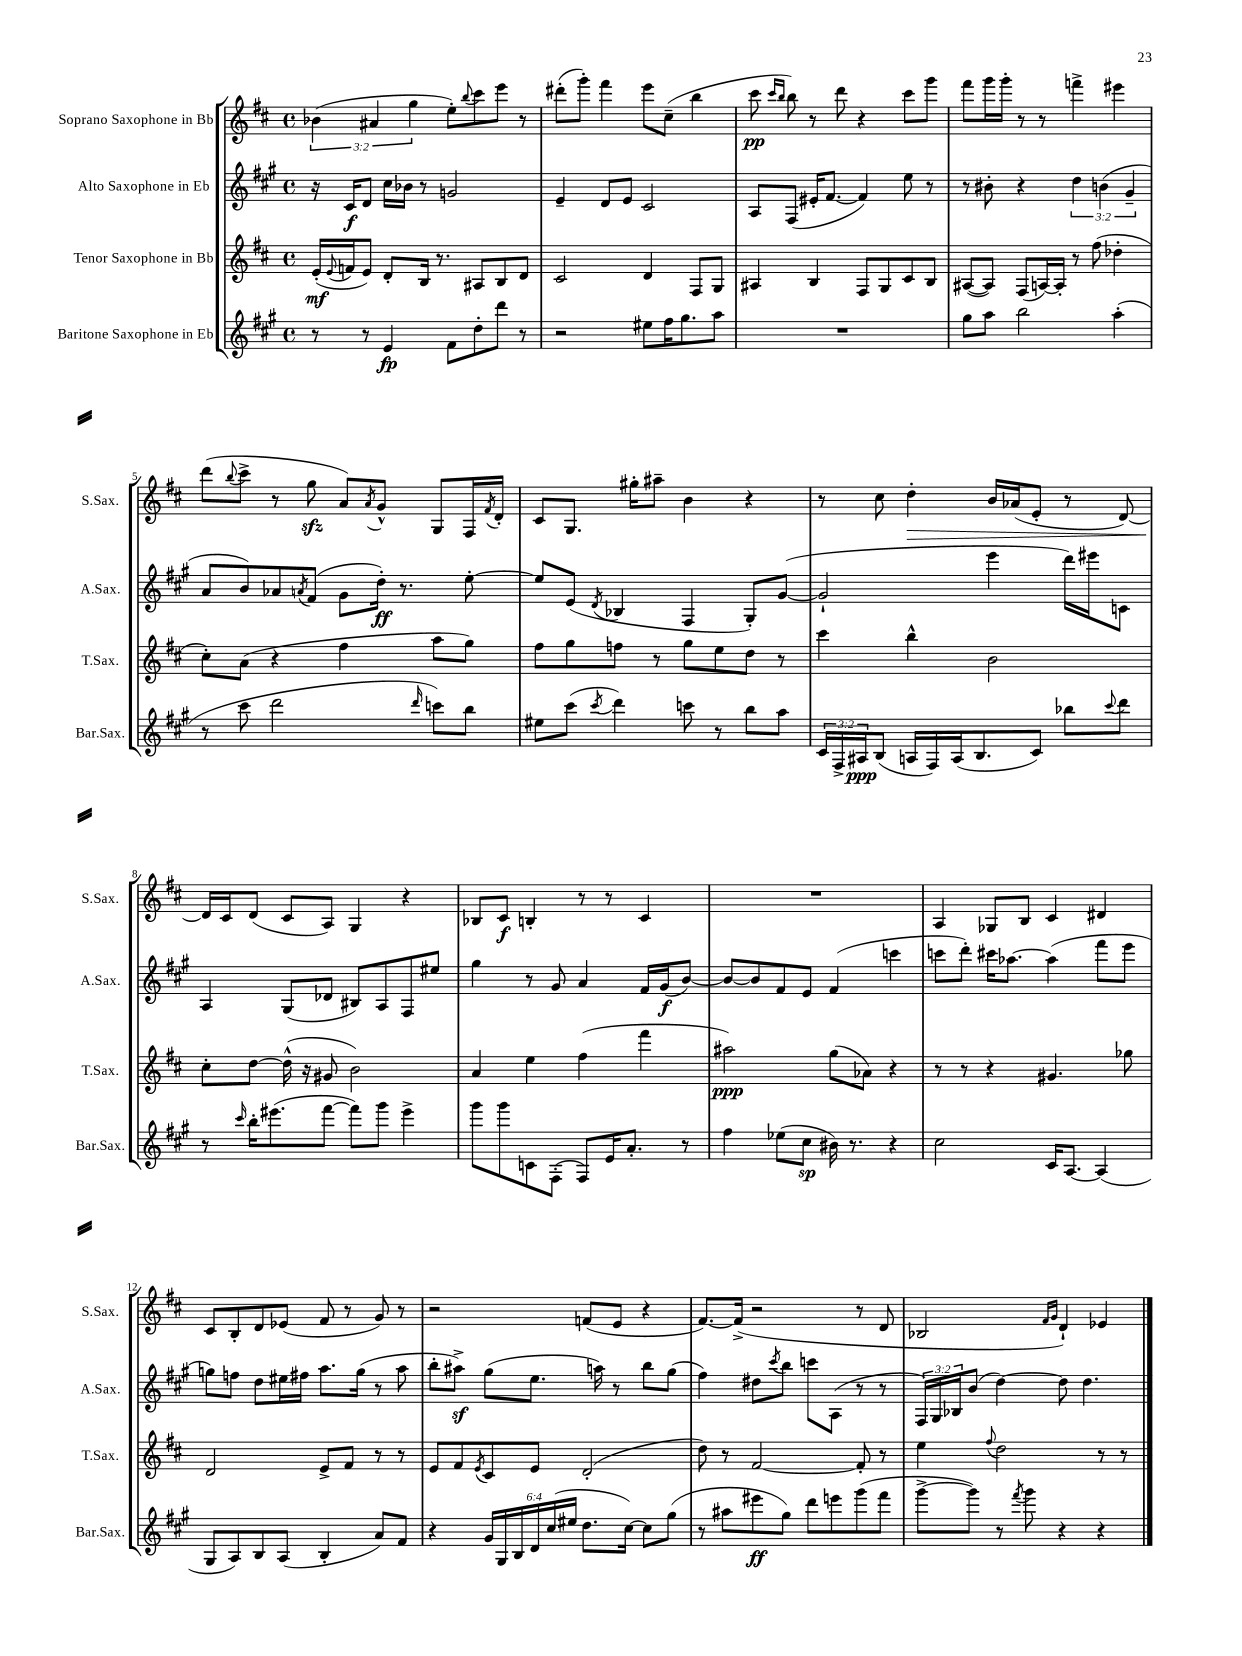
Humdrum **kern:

**kern	**kern	**kern	**kern
*staff4	*staff3	*staff2	*staff1
*clefG2	*clefG2	*clefG2	*clefG2
*k[f#c#g#]	*k[f#c#]	*k[f#c#g#]	*k[f#c#]
*M4/4	*M4/4	*M4/4	*M4/4
*met(c)	*met(c)	*met(c)	*met(c)
8r	(16e'	16r	(6b-
.	8qqe	.	.
.	16f	16c#	.
8r	8e)	8d	.
.	.	.	6a#
4e	8d'	16cc#	.
.	.	16b-	.
.	.	.	6gg
.	16B	8r	.
.	8.r	.	.
8f#	.	2g	8ee')
.	.	.	8qqbb
8dd'	8A#	.	8ccc#
8ddd	8B	.	8eee
8r	8d	.	8r
=	=	=	=
2r	2c#	4e~	(8ddd#'
.	.	.	8ggg')
.	.	8d	4fff#
.	.	8e	.
8ee#	4d	2c#	8eee
16ff#	.	.	(8cc#~
8.gg#	.	.	.
.	8F#	.	4bb
8aa	8G	.	.
=	=	=	=
1r	4A#	8A	8ccc#
.	.	.	16qqccc#
.	.	.	16qqbb
.	.	(8F#	8bb)
.	4B	16e#'	8r
.	.	[8.f#	.
.	.	.	8ddd
.	8F#	4f#])	4r
.	8G	.	.
.	8c#	8ee	8ccc#
.	8B	8r	8ggg
=	=	=	=
8gg#	([8A#	8r	8fff#
8aa	8A#])	8b#'	16ggg
.	.	.	16ggg'
2bb	(8F#	4r	8r
.	[16A)	.	8r
.	16A']	.	.
.	8r	6dd	4fff^
.	(8ff#	.	.
.	.	(6b	.
(4aa'	4dd-'	.	4eee#
.	.	6g#~	.
=	=	=	=
8r	8cc#')	8a	(8ddd
.	.	.	8qqbb
8ccc#	(8a	8b)	8ccc#^
2ddd	4r	8a-	8r
.	.	8qa	.
.	.	(8f#	8gg
.	4ff#	8g#	8a)
.	.	.	8qa
.	.	16dd')	8g^^
.	.	8.r	.
16qqddd	.	.	.
8ccc)	8aa	.	8G
8bb	8gg)	[8ee'	16F#
.	.	.	8qf#
.	.	.	16d'
=	=	=	=
8ee#	8ff#	8ee]	8c#
(8ccc#	8gg	(8e	8.G
8qccc#	.	8qd	.
4ddd)	8ff	4B-	.
.	.	.	16gg#'
.	8r	.	8aa#~
8ccc	8gg	4F#	4b
8r	8ee	.	.
8bb	8dd	8G#')	4r
8aa	8r	([8g#	.
=	=	=	=
24c#	4ccc#	2g#`]	8r
24F#^	.	.	.
24A#	.	.	.
(8B	.	.	8cc#
16A	4bb^^	.	4dd'
16F#)	.	.	.
(16A	.	.	.
8.B	.	.	.
.	2b	4eee	16b
.	.	.	(16a-
8c#)	.	.	8e'
8bb-	.	16ddd)	8r
.	.	16eee#	.
8qqccc#	.	.	.
8ddd	.	8c	[8d)
=	=	=	=
8r	8cc#'	4A	16d]
.	.	.	16c#
16qqccc#	.	.	.
16bb'	[8dd	.	(8d
(8.eee#	.	.	.
.	(16dd^^]	(8G#	8c#
.	16r	.	.
[8fff#	8g#	8d-	8A)
8fff#])	2b)	8B#)	4G
8ggg#	.	8A	.
4eee#^	.	8F#	4r
.	.	8ee#	.
=	=	=	=
8ggg#	4a	4gg#	8B-
8ggg#	.	.	8c#
8c	4ee	8r	4B'
(8F#'	.	8g#	.
8F#)	(4ff#	4a	8r
16e	.	.	8r
8.a'	.	.	.
.	4fff#	16f#	4c#
.	.	(16g#	.
8r	.	[8b)	.
=	=	=	=
4ff#	2aa#)	8b_	1r
.	.	8b]	.
(8ee-	.	8f#	.
8cc#	.	8e	.
16b#)	(8gg	(4f#	.
8.r	.	.	.
.	8a-)	.	.
4r	4r	4ccc	.
=	=	=	=
2cc#	8r	8ccc	4A
.	8r	8ddd')	.
.	4r	16ccc#	8G-
.	.	[8.aa-	.
.	.	.	8B
16c#	4.g#	(4aa-]	4c#
[8.A	.	.	.
(4A]	.	8fff#	4d#
.	8gg-	8eee	.
=	=	=	=
8G#	2d	8gg)	8c#
8A)	.	8ff	8B'
8B	.	8dd	8d
(8A	.	16ee#	(8e-
.	.	16ff#	.
4B'	8e^	8.aa	8f#
.	8f#	.	8r
.	.	(16gg	.
8a)	8r	8r	8g)
8f#	8r	8aa	8r
=	=	=	=
4r	8e	8bb'	2r
.	8f#	8aa#^)	.
.	8qe	.	.
24g#	8c#	(8gg#	.
24G#	.	.	.
24B	.	.	.
24d	8e	8.ee	.
(24cc#	.	.	.
24ee#	.	.	.
8.dd	(2d'	.	(8f
.	.	16aa)	.
.	.	8r	8e
[16cc#)	.	.	.
8cc#]	.	8bb	4r
(8gg#	.	(8gg#	.
=	=	=	=
8r	8dd)	4ff#)	[8.f#)
8aa#	8r	.	.
.	.	.	(16f#^]
8eee#	[2f#	8dd#	2r
.	.	8qccc#	.
8gg#)	.	8bb	.
8ddd	.	8ccc	.
8eee	.	(8A	.
(8ggg#	8f#']	8r	8r
8fff#	8r	8r	8d
=	=	=	=
[8ggg#^	4ee	24F#)	2B-
.	.	24G#	.
.	.	24B-	.
8ggg#])	.	(8b	.
.	8qqff#	.	.
8r	2dd	[4dd)	.
8qfff#	.	.	.
8ggg#	.	.	.
.	.	.	16qqf#
.	.	.	16qqg
4r	.	8dd]	4d`)
.	.	4.dd	.
4r	8r	.	4e-
.	8r	.	.
==	==	==	==
*-	*-	*-	*-
